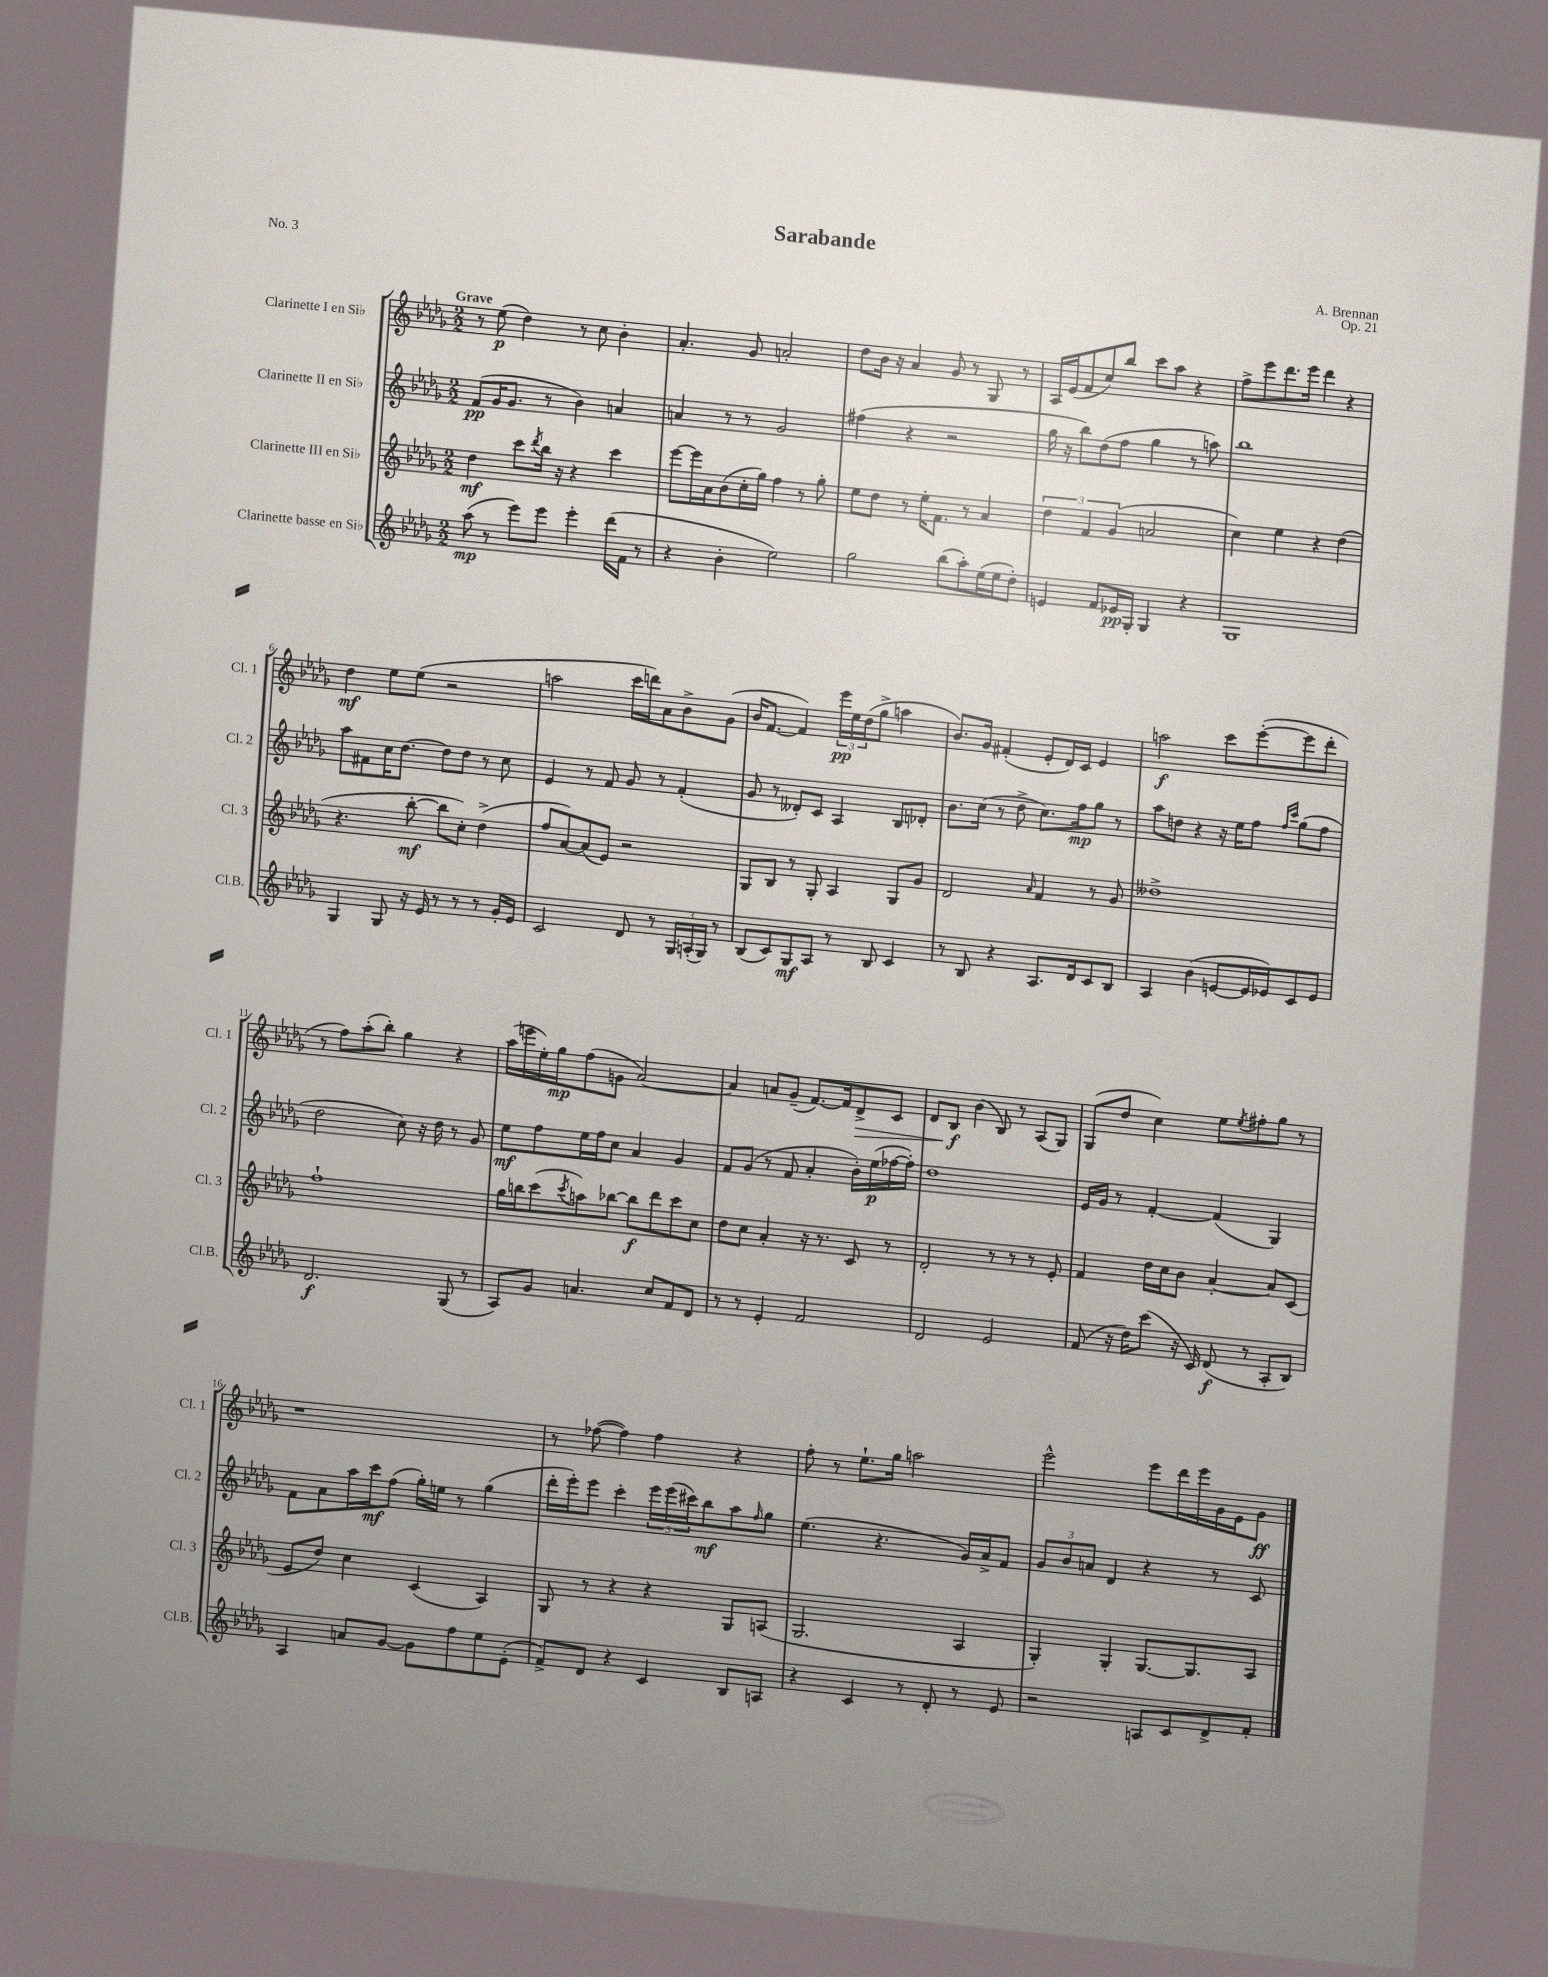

**kern	**kern	**kern	**kern
*staff4	*staff3	*staff2	*staff1
*clefG2	*clefG2	*clefG2	*clefG2
*k[b-e-a-d-g-]	*k[b-e-a-d-g-]	*k[b-e-a-d-g-]	*k[b-e-a-d-g-]
*M2/2	*M2/2	*M2/2	*M2/2
(8aa-\	4dd-\	(8f/L	8r
8r	.	16g-/K	(8ee-\
.	.	8.g-/J	.
8eee-\L)	8ccc\L	.	4dd-\)
.	8qddd-/	.	.
8eee-\J	16bb-\Jk	8r	.
.	16r	.	.
4eee-'\	4r	4b-\)	8r
.	.	.	8cc\
(16ddd-\LL	4ccc\	4a/	4b-'\
16f\JJ	.	.	.
8r	.	.	.
=	=	=	=
4r	[8eee-\L	4a/	4.a-'/
.	16eee-\]L	.	.
.	16a-\J	.	.
4b-'\	(8b-\	8r	.
.	16cc'\L	8r	8g-/
.	16gg-\JJ)	.	.
2ee-\)	4ff\	2g-/	2a'/
.	8r	.	.
.	8gg-'\	.	.
=	=	=	=
2gg-\	8ee-\L	(4ff#\	8dd-\L
.	8dd-\J	.	16b-\Jk
.	.	.	16r
.	8r	4r	4a-/
.	16ee-'\LK	.	.
.	8.f\J	.	.
(8bb-\L	.	2r	8g-/
8aa-'\)	8r	.	8r
(16ee-\L	4a-/	.	8G-/
16ee-\J	.	.	.
8dd-'\J)	.	.	8r
=	=	=	=
4e/	6dd-\	16gg-\	16A-/LL
.	.	16r	(16e-/J
.	.	8bb-\L)	8f/
.	6f/	.	.
8f/L	.	(8dd-\	8cc/)
.	(6g-/	.	.
16e-/L	.	8ff\J	8bb-/J
16G-'/JJ	.	.	.
4G-/	2a/	4gg-\	8ccc\L
.	.	.	8aa-\J
4r	.	8r	4r
.	.	8aa\)	.
=	=	=	=
1G-	4cc\)	1bb-	8ff^\L
.	.	.	8eee-\
.	4ee-\	.	8.ddd-\
.	.	.	16eee-\Jk
.	4r	.	4ddd-\
.	(4dd-\	.	4r
=	=	=	=
4G-/	4.r	8aa-\L	4dd-\
.	.	8f#\	.
8G-/	.	16cc\K	8ee-\L
.	.	[8.dd-\J	.
16r	[8bb-'\	.	(8ee-\J
16e-/	.	.	.
8r	8bb-\]L	8dd-\]L	2r
8r	8cc'\J)	8dd-\J	.
8r	(4dd-^\	8r	.
16g-'/LL	.	8cc\	.
16e-/JJ	.	.	.
=	=	=	=
2c/	8ff/L	4e-/	2aa\
.	[8a-/)	.	.
.	(8a-/]	8r	.
.	8e-/J)	8f/	.
8d-/	2r	8g-/	16ccc\LL
.	.	.	16ddd\J)
8r	.	8r	8a-\
24G-/LL	.	(4f'/	8b-^\
(24A'/	.	.	.
24G-/JJ)	.	.	.
8r	.	.	(8g-\J
=	=	=	=
(8B-/L	8G-/L	8g-/	16b-/LK
.	.	.	[8.f/J
8c/)	8B-/J	8r	.
8G-/	8r	8d--'/L)	4f/])
8A-/J	8G-'/	8c/J	.
8r	4A-/	4A-/	24eee-\LL
.	.	.	24ee-\
.	.	.	(24dd-\J
8B-/	.	.	8gg-^\J
4c/	8G-/L	8B-/L	4aa\
.	8g-/J	8d-'/J	.
=	=	=	=
8r	2d-/	8.b-\L	8.b-/L)
8B-/	.	.	.
.	.	(16cc\Jk	16g-/Jk
4r	.	8r	(4f#'/
.	.	8dd-^\	.
.	16qqa-/	.	.
8.A-/L	4f/	8.cc\L)	8e-'/L
.	.	.	16d-/L)
16d-/k	.	16ff\k	16c/JJ
8c/	8r	8gg-\J	4e-/
8B-/J	8g-/	8r	.
=	=	=	=
4A-/	1dd--^	8aa-\L	2aa\
.	.	8dd\J	.
(4b-\	.	4r	.
[8e/L	.	16r	8ccc\L
.	.	16ee-\LK	.
16e/]L	.	8ff\J	([8eee-'\
16e-/J)	.	.	.
.	.	16qqff/LL	.
.	.	16qqccc/JJ	.
8c/	.	(8gg-\L	8eee-\]
8e-/J	.	8ff\J	8ddd-'\J
=	=	=	=
2.d-/	1ff`	2dd-\	8r
.	.	.	8ff\L)
.	.	.	(8aa-'\
.	.	.	8bb-'\J)
.	.	8cc\)	4gg-\
.	.	16r	.
.	.	16dd-\	.
(8G-/	.	8r	4r
8r	.	8g-/	.
=	=	=	=
8A-/L)	16gg-\LL	8ee-\L	(16aa-\LL
.	16bb\J	.	16eee\
8g-/J	(8ccc\	8ff\	16ee-'\)
.	.	.	16gg-\J
.	8qccc/	.	.
4.a/	8aa\)	16ee-\L	(8ff\
.	.	16ff\J	.
.	[8bb-\J	8cc\J	8g\J
.	8bb-\]L	4a-/	[2a-/)
8cc/L	8ddd-\	.	.
8f/	8ccc\	4g-/	.
8d-/J	8cc\J	.	.
=	=	=	=
8r	8dd-\L	8f/L	4a-/]
8r	8cc\J	(8g-/J	.
4e-'/	4a-'/	8r	8a/L
.	.	8f/	(8g-~/J
2f/	16r	4a-'/	[8.f/L)
.	8.r	.	.
.	.	.	16f/]k
.	8c/	16b-'\LL)	8d-^/
.	.	(16ee-\	.
.	8r	[16ff-\	8c/J
.	.	16ff-'\]JJ)	.
=	=	=	=
2d-/	2d-'/	1dd-	8d-/L
.	.	.	8B-/J
.	.	.	(4b-\
2e-/	8r	.	8B-/)
.	8r	.	8r
.	8r	.	(8A-/L
.	8e-'/	.	8G-/J)
=	=	=	=
(8f/	4f/	16e-/LL	(8G-/L
.	.	16g-/JJ	.
16r	.	8r	8dd-/J
16dd-\LK)	.	.	.
(8ccc\J	16dd-\LL	[4f'/	4cc\)
.	16cc\J	.	.
16r	8b-\J	.	.
16c/)	.	.	.
(8d-/	[4a-'/	(4f/]	8ee-\L
.	.	.	8qee-/
8r	.	.	8ff#'\
8A-'/L	8a-/]L	4G-/)	8gg-\J
8B-/J)	(8c/J	.	8r
=	=	=	=
4A-/	8e-/L	8f\L	1r
.	8dd-/J)	8a-\	.
8a/L	4cc\	16aa-\L	.
.	.	16ccc\J	.
[8g-/J	.	(8ff\J	.
8g-\]L	(4c/	16gg-'\LL)	.
.	.	16ee\JJ	.
8ff\	.	8r	.
8ee-\	4A-/)	(4gg-\	.
(8e-'\J	.	.	.
=	=	=	=
8f^/L)	8G-/	16ddd-'\LL	8r
.	.	16eee-'\J)	.
8d-/J	8r	8eee-\J	([8ff-\
4r	4r	4ccc'\	4ff-\])
4c/	4r	24eee-\LL	4ff-\
.	.	(24eee-\	.
.	.	24ccc#\J)	.
.	.	8bb-\	.
8B-/L	8G-/L	8aa-\	4r
.	.	16qqff/	.
8A/J	(8A/J	8gg-\J	.
=	=	=	=
4r	2.G-/	(4.ee-\	8ff'\
.	.	.	8r
4c/	.	.	8.ee-`\L
.	.	4.r	.
.	.	.	16gg-\Jk
8r	.	.	2aa\
8d-'/	.	.	.
8r	4A-/	16g-/LL)	.
.	.	16a-^/J	.
8e-/	.	8f/J	.
=	=	=	=
2r	4G-'/)	12g-/L	2eee-^^\
.	.	12b-/	.
.	.	12a/J	.
.	4G-'/	4d-/	.
8A/L	[8.G-/L	4r	8eee-\L
8c/	.	.	16ddd-\L
.	8.G-/]	.	16eee-\
8d-^/	.	8r	16g-\
.	.	.	16e-\J
8f'/J	8A-/J	8c/	8g-\J
==	==	==	==
*-	*-	*-	*-
